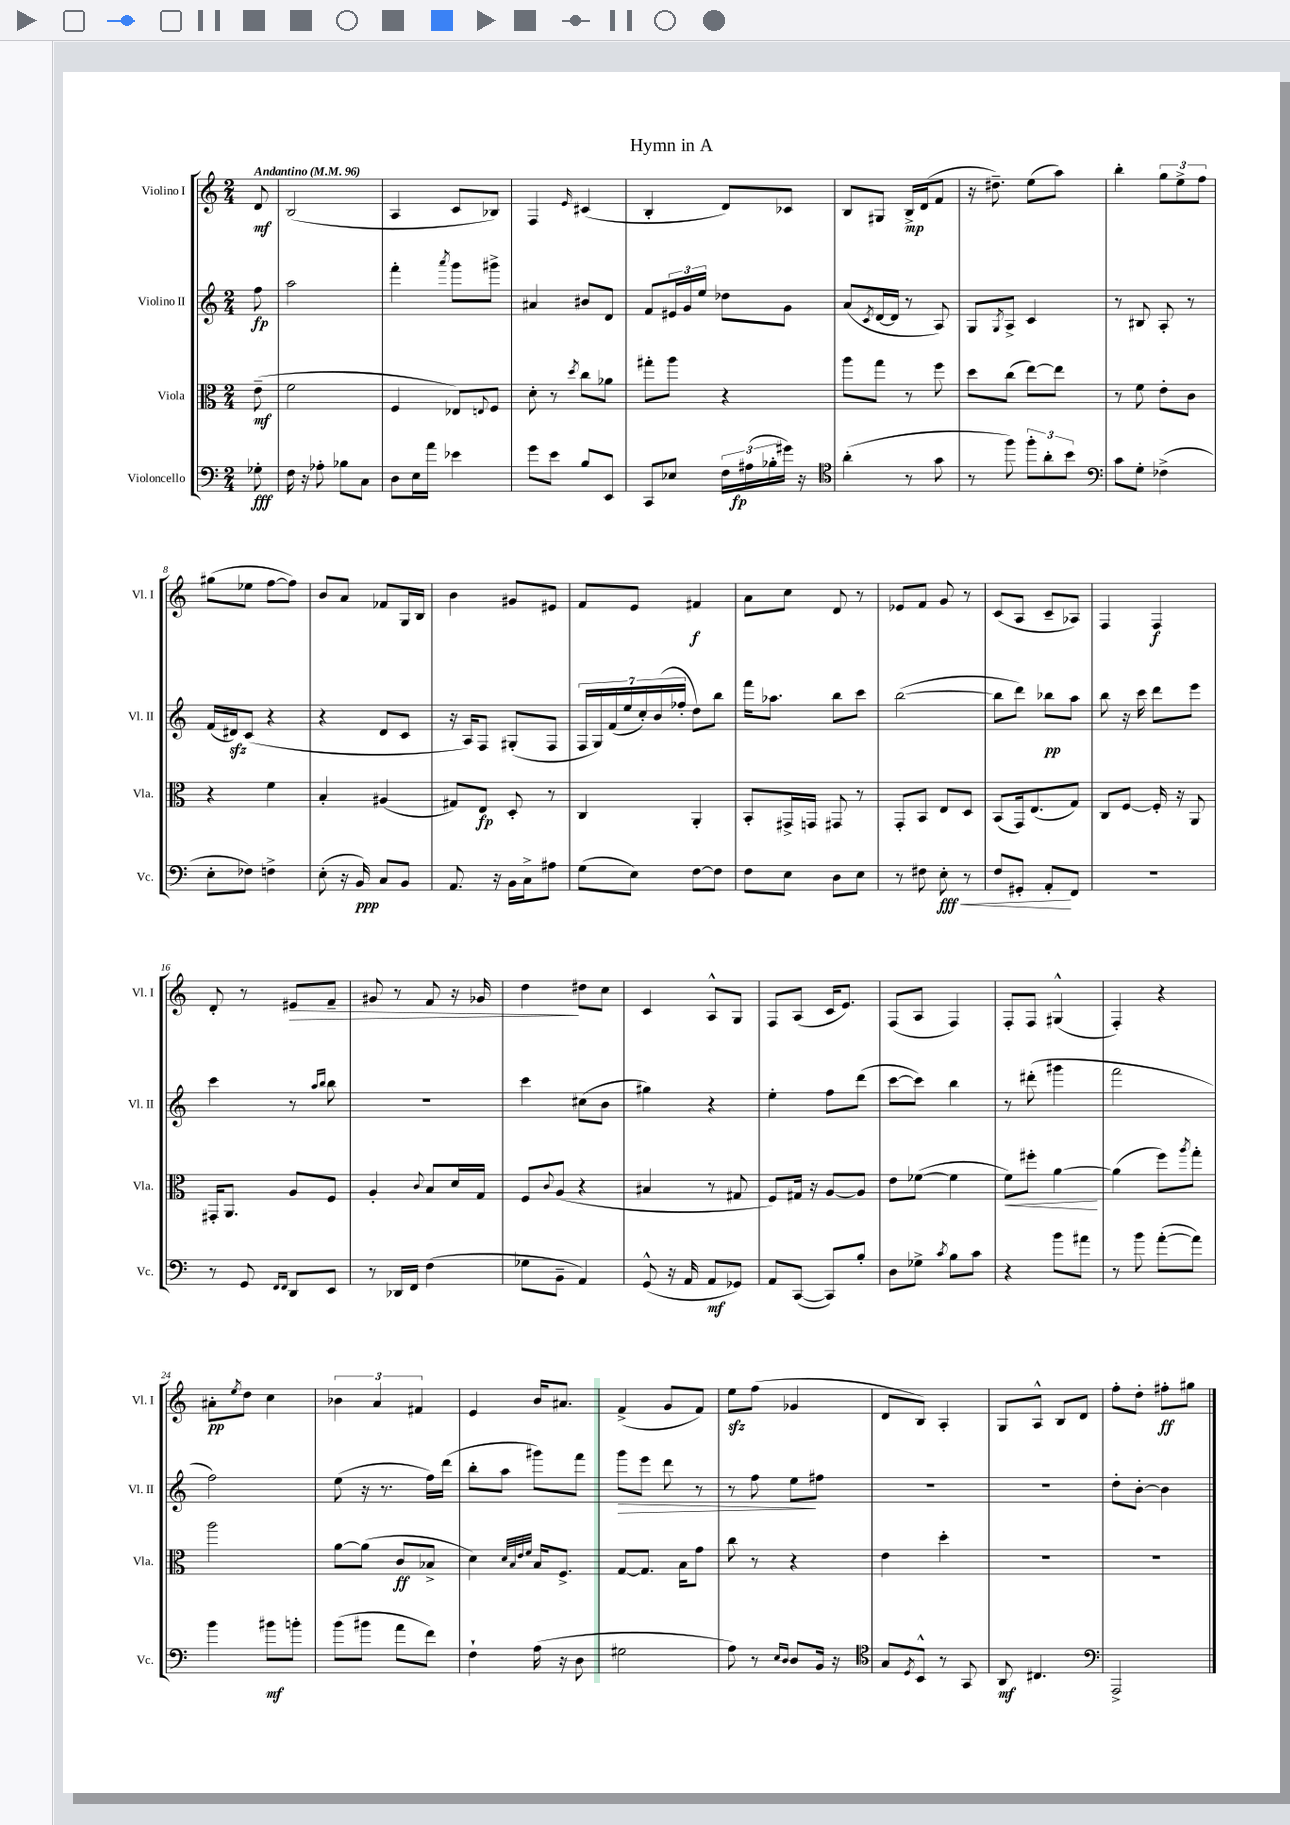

**kern	**dynam	**kern	**dynam	**kern	**dynam	**kern	**dynam
*part4	*part4	*part3	*part3	*part2	*part2	*part1	*part1
*staff4	*staff4	*staff3	*staff3	*staff2	*staff2	*staff1	*staff1
*I"Violoncello	*	*I"Viola	*	*I"Violino II	*	*I"Violino I	*
*I'Vc.	*	*I'Vla.	*	*I'Vl. II	*	*I'Vl. I	*
*clefF4	*	*clefC3	*	*clefG2	*	*clefG2	*
*k[]	*	*k[]	*	*k[]	*	*k[]	*
*M2/4	*	*M2/4	*	*M2/4	*	*M2/4	*
*MM96	*	*MM96	*	*MM96	*	*MM96	*
=	=	=	=	=	=	=	=
!	!	!	!	!	!	!LO:TX:a:B:t=Andantino	!
8G-X'\	fff	(8e~\	mf	8ff\	fp	8d/	mf
=1	=1	=1	=1	=1	=1	=1	=1
16F\	.	2f\	.	2aa\	.	(2B/	.
16r	.	.	.	.	.	.	.
8A-X'\	.	.	.	.	.	.	.
8B-X\L	.	.	.	.	.	.	.
8C\J	.	.	.	.	.	.	.
=2	=2	=2	=2	=2	=2	=2	=2
8D\L	.	4F/	.	4fff'\	.	4A/	.
16E\L	.	.	.	.	.	.	.
16a\JJ	.	.	.	.	.	.	.
.	.	.	.	8qaaa/	.	.	.
4e-X\	.	8E-X/L)	.	8ggg\L	.	8c/L	.
.	.	8qqEn/	.	.	.	.	.
.	.	8F/J	.	8ggg#X^\J	.	8B-X/J)	.
=3	=3	=3	=3	=3	=3	=3	=3
8g\L	.	8d'\	.	4a#X/	.	4F/	.
8e\J	.	8r	.	.	.	.	.
.	.	8qdd/	.	.	.	16qqe/	.
8B/L	.	8cc\L	.	8b#X/L	.	(4c#X/	.
8EE/J	.	8a-X\J	.	8d/J	.	.	.
=4	=4	=4	=4	=4	=4	=4	=4
8CC/L	.	8gg#X'\L	.	8f/L	.	4B'/	.
8E-X/J	.	8aa\J	.	24e#X/L	.	.	.
.	.	.	.	24g/	.	.	.
.	.	.	.	24ee/JJ	.	.	.
24F\LL	.	4r	.	8dd-X\L	.	8d/L)	.
(24A#X\	fp	.	.	.	.	.	.
24B-X'\	.	.	.	.	.	.	.
16g#X\JJ)	.	.	.	8g\J	.	8c-X/J	.
16r	.	.	.	.	.	.	.
=5	=5	=5	=5	=5	=5	=5	=5
*clefC4	*	*	*	*	*	*	*
(4a'\	.	8aa\L	.	(8a/L	.	8B/L	.
.	.	.	.	8qc/	.	.	.
.	.	8gg\J	.	[16d/L	.	8G#X/J	.
.	.	.	.	16d/JJ]	.	.	.
8r	.	8r	.	8r	.	16B^/LL	mp
.	.	.	.	.	.	(16d/J	.
8g\	.	8ff\	.	8A/)	.	8f/J	.
=6	=6	=6	=6	=6	=6	=6	=6
8r	.	8dd\L	.	8G/L	.	16r	.
.	.	.	.	.	.	8.dd#X~\)	.
.	.	.	.	8qG/	.	.	.
8ff\)	.	(8cc\J	.	8A^/J	.	.	.
12ff'\L	.	[8ee\L)	.	4c/	.	(8ee\L	.
12a'\	.	.	.	.	.	.	.
.	.	8ee\J]	.	.	.	8aa\J)	.
12b\J	.	.	.	.	.	.	.
=7	=7	=7	=7	=7	=7	=7	=7
*clefF4	*	*	*	*	*	*	*
8c\L	.	8r	.	8r	.	4bb'\	.
8G'\J	.	8f\	.	8B#X/	.	.	.
(4F-X^\	.	8e'\L	.	8A'/	.	12gg\L	.
.	.	.	.	.	.	12ee^\	.
.	.	8c\J	.	8r	.	.	.
.	.	.	.	.	.	12ff\J	.
!!LO:LB:g=z
=8	=8	=8	=8	=8	=8	=8	=8
8E'\L	.	4r	.	(16f/LL	.	(8gg#X\L	.
.	.	.	.	16d#Xzz/J)	.	.	.
8F-X\J)	.	.	.	(8c/J	.	8ee-X\J	.
4Fn^\	.	4f\	.	4r	.	[8ff\L	.
.	.	.	.	.	.	8ff\J])	.
=9	=9	=9	=9	=9	=9	=9	=9
(8E'\	.	4B'/	.	4r	.	8b/L	.
16r	.	.	.	.	.	8a/J	.
16BB/)	ppp	.	.	.	.	.	.
8C/L	.	(4A#X/	.	8d/L	.	8f-X/L	.
8BB/J	.	.	.	8c/J	.	16G/L	.
.	.	.	.	.	.	16B/JJ	.
=10	=10	=10	=10	=10	=10	=10	=10
8.AA/	.	8G#X/L)	.	16r	.	4b\	.
.	.	.	.	16A/KL)	.	.	.
.	.	8E/J	fp	8F/J	.	.	.
16r	.	.	.	.	.	.	.
16BB\LL	.	8D'/	.	(8G#X'/L	.	8g#X/L	.
16C^\J	.	.	.	.	.	.	.
8A#X\J	.	8r	.	8F/J	.	8e#X/J	.
=11	=11	=11	=11	=11	=11	=11	=11
(8G\L	.	4C/	.	28F/LL	.	8f/L	.
.	.	.	.	28G/)	.	.	.
.	.	.	.	(28f/	.	.	.
.	.	.	.	28ee/	.	.	.
8E\J)	.	.	.	.	.	8e/J	.
.	.	.	.	28cc'/)	.	.	.
.	.	.	.	(28b/	.	.	.
.	.	.	.	28ff-X'/JJ	.	.	.
[8F\L	.	4AA'/	.	8dd\L)	.	4f#X/	f
8F\J]	.	.	.	8bb\J	.	.	.
=12	=12	=12	=12	=12	=12	=12	=12
8F\L	.	8BB'/L	.	16fff\KL	.	8a\L	.
.	.	.	.	8.aa-X\J	.	.	.
8E\J	.	16GG#X^/L	.	.	.	8cc\J	.
.	.	16GGn/JJ	.	.	.	.	.
8D\L	.	8GG#X/	.	8bb\L	.	8d/	.
8E\J	.	8r	.	8ccc\J	.	8r	.
=13	=13	=13	=13	=13	=13	=13	=13
8r	.	8GG'/L	.	([2bb\	.	8e-X/L	.
8F#X\	.	8BB/J	.	.	.	8f/J	.
!	!LO:HP:b	!	!	!	!	!	!
8E'\	< fff	8E/L	.	.	.	8g/	.
8r	.	8D/J	.	.	.	8r	.
=14	=14	=14	=14	=14	=14	=14	=14
8F/L	.	(8BB/L	.	8bb\L]	.	(8c/L	.
8GG#X'/J	.	16GG/k)	.	8ddd\J)	.	8A/J	.
.	.	(8.E/	.	.	.	.	.
8AA'/L	.	.	.	8bb-X\L	pp	8c~/L	.
8FF/J	[	8G/J)	.	8aa\J	.	8A-X/J)	.
=15	=15	=15	=15	=15	=15	=15	=15
2r	.	8C/L	.	8bb\	.	4F/	.
.	.	[8F/J	.	16r	.	.	.
.	.	.	.	16ccc\	.	.	.
.	.	16F'/]	.	8ddd\L	.	4F/	f
.	.	16r	.	.	.	.	.
.	.	8AA/	.	8eee\J	.	.	.
!!LO:LB:g=z
=16	=16	=16	=16	=16	=16	=16	=16
8r	.	16GG#X'/KL	.	4ccc\	.	8d'/	.
.	.	8.AA/J	.	.	.	.	.
8GG/	.	.	.	.	.	8r	.
16qqFF/LL	.	.	.	.	.	.	.
16qqFF/JJ	.	.	.	.	.	.	.
!	!	!	!	!	!	!	!LO:HP:b
8DD/L	.	8A/L	.	8r	.	8e#X/L	>
.	.	.	.	16qqaa/LL	.	.	.
.	.	.	.	16qqbb/JJ	.	.	.
8EE/J	.	8F/J	.	8bb\	.	8f~/J	.
=17	=17	=17	=17	=17	=17	=17	=17
8r	.	4A'/	.	2r	.	8g#X/	.
16DD-X/LL	.	.	.	.	.	8r	.
16FF/JJ	.	.	.	.	.	.	.
.	.	8qqc/	.	.	.	.	.
(4F\	.	8B/L	.	.	.	8f/	.
.	.	16d/L	.	.	.	16r	.
.	.	16G/JJ	.	.	.	16g-X/	.
=18	=18	=18	=18	=18	=18	=18	=18
8G-X\L	.	8F/L	.	4ccc\	.	4dd\	.
.	.	8qqc/	.	.	.	.	.
8BB~\J	.	(8A/J	.	.	.	.	.
4AA/)	.	4r	.	(8cc#X\L	.	8dd#X\L	]
.	.	.	.	8b\J	.	8cc\J	.
=19	=19	=19	=19	=19	=19	=19	=19
(8GG^^/	.	4B#X/	.	4gg#X\)	.	4c/	.
16r	.	.	.	.	.	.	.
16AA/	.	.	.	.	.	.	.
8AA/L	mf	8r	.	4r	.	8A^^/L	.
8GG-X/J)	.	8G#X/	.	.	.	8G/J	.
=20	=20	=20	=20	=20	=20	=20	=20
8AA/L	.	8F/L)	.	4ee'\	.	8F/L	.
([8CC/J	.	16G#X/Jk	.	.	.	(8A/J	.
.	.	16r	.	.	.	.	.
8CC/L])	.	[8A/L	.	8ff\L	.	16c/KL	.
.	.	.	.	.	.	8.e/J)	.
8B'/J	.	8A/J]	.	(8ddd\J	.	.	.
=21	=21	=21	=21	=21	=21	=21	=21
8D\L	.	8e\L	.	[8ccc\L	.	(8F/L	.
8G-X^\J	.	([8f-X\J	.	8ccc\J])	.	8A/J	.
8qc/	.	.	.	.	.	.	.
8B\L	.	4f-\]	.	4bb\	.	4F/)	.
8c\J	.	.	.	.	.	.	.
=22	=22	=22	=22	=22	=22	=22	=22
!	!	!	!LO:HP:b	!	!	!	!
4r	.	8f\L)	<	8r	.	8F'/L	.
.	.	8ff#X'\J	.	(8ddd#X'\	.	8F/J	.
8b\L	.	[4a\	.	4ggg#X\	.	(4G#X^^/	.
8a#X\J	.	.	.	.	.	.	.
.	.	.	[	.	.	.	.
=23	=23	=23	=23	=23	=23	=23	=23
8r	.	(4a\]	.	2fff\	.	4F'/)	.
8b\	.	.	.	.	.	.	.
([8a'\L	.	8ff\L)	.	.	.	4r	.
.	.	8qaa/	.	.	.	.	.
8a\J])	.	8gg'\J	.	.	.	.	.
!!LO:LB:g=z
=24	=24	=24	=24	=24	=24	=24	=24
4b\	.	2aa\	.	2ff\)	.	8a#X'\L	pp
.	.	.	.	.	.	8qee/	.
.	.	.	.	.	.	8dd\J	.
8b#X\L	mf	.	.	.	.	4cc\	.
8bn'\J	.	.	.	.	.	.	.
=25	=25	=25	=25	=25	=25	=25	=25
(8b\L	.	[8a\L	.	(8ee\	.	6b-X\	.
8b#X\J	.	(8a\J]	.	16r	.	.	.
.	.	.	.	.	.	6a/	.
.	.	.	.	8.r	.	.	.
8a\L	.	8c/L	ff	.	.	.	.
.	.	.	.	.	.	6f#X/	.
8f\J)	.	8B-X^/J	.	16ff\LL)	.	.	.
.	.	.	.	(16ddd\JJ	.	.	.
=26	=26	=26	=26	=26	=26	=26	=26
4F`\	.	4d\)	.	8bb'\L	.	4e/	.
.	.	.	.	8aa\J	.	.	.
.	.	32qqd/LLL	.	.	.	.	.
.	.	32qqB/	.	.	.	.	.
.	.	32qqe/	.	.	.	.	.
.	.	32qqf/JJJ	.	.	.	.	.
(16A\	.	16B/KL	.	8ggg#X\L)	.	16b/KL	.
16r	.	8.F^/J	.	.	.	8.a#X/J	.
8D\	.	.	.	8fff\J	.	.	.
=27	=27	=27	=27	=27	=27	=27	=27
!	!	!	!	!	!LO:HP:b	!	!
2G#X\	.	[8G/L	.	8ggg\L	>	(4f^/	.
.	.	8.G/J]	.	8eee\J	.	.	.
.	.	.	.	8ddd\	.	8g/L	.
.	.	16B\KL	.	.	.	.	.
.	.	8g\J	.	8r	.	8f/J)	.
=28	=28	=28	=28	=28	=28	=28	=28
8A\)	.	8cc\	.	8r	.	8eezz\L	.
8r	.	8r	.	8ff\	.	(8ff\J	.
16qqE/LL	.	.	.	.	.	.	.
16qqD/JJ	.	.	.	.	.	.	.
8D/L	.	4r	.	8ee\L	.	4g-X/	.
16BB/Jk	.	.	.	8ff#X\J	]	.	.
16r	.	.	.	.	.	.	.
=29	=29	=29	=29	=29	=29	=29	=29
*clefC4	*	*	*	*	*	*	*
8G/L	.	4e\	.	2r	.	8d/L	.
8qD/	.	.	.	.	.	.	.
8BB^^/J	.	.	.	.	.	8B/J)	.
8r	.	4dd'\	.	.	.	4A'/	.
8GG/	.	.	.	.	.	.	.
=30	=30	=30	=30	=30	=30	=30	=30
8AA/	mf	2r	.	2r	.	8G/L	.
4.C#X/	.	.	.	.	.	8A^^/J	.
.	.	.	.	.	.	8B/L	.
.	.	.	.	.	.	8d/J	.
=31	=31	=31	=31	=31	=31	=31	=31
*clefF4	*	*	*	*	*	*	*
2AAA^/	.	2r	.	8dd'\L	.	8ff'\L	.
.	.	.	.	[8b'\J	.	8dd'\J	.
.	.	.	.	4b\]	.	8ff#X'\L	ff
.	.	.	.	.	.	8gg#X\J	.
==	==	==	==	==	==	==	==
*-	*-	*-	*-	*-	*-	*-	*-
